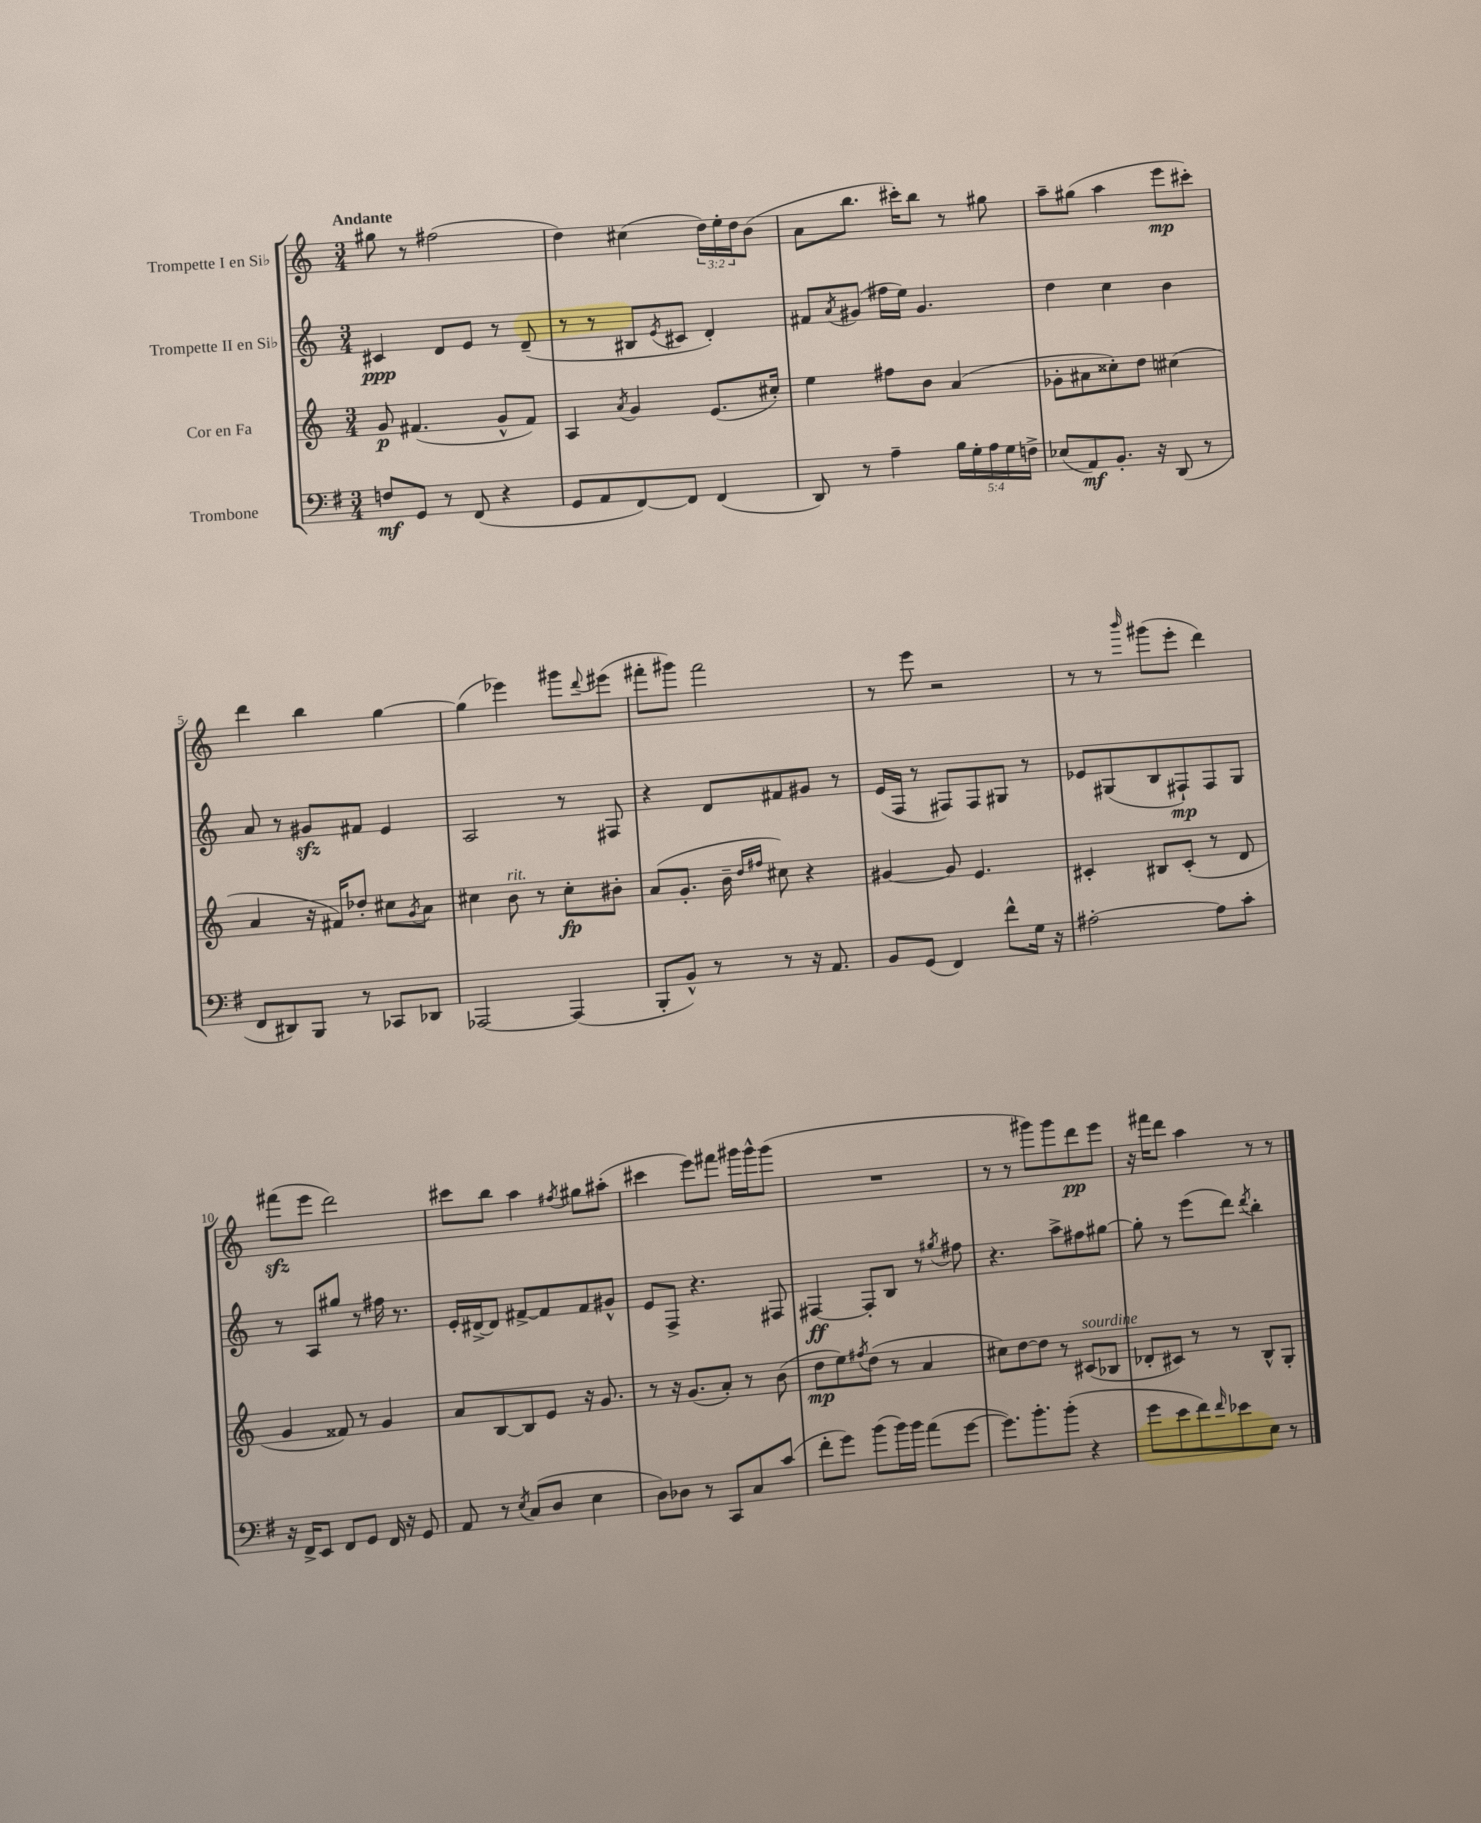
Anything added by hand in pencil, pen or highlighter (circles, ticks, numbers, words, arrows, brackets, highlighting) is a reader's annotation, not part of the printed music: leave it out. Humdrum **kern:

**kern	**kern	**kern	**kern
*staff4	*staff3	*staff2	*staff1
*clefF4	*clefG2	*clefG2	*clefG2
*k[f#]	*k[]	*k[]	*k[]
*M3/4	*M3/4	*M3/4	*M3/4
8F	8g	4c#	8gg#
8GG	(4.f#	.	8r
8r	.	8d	(2ff#
(8FF#	.	8e	.
4r	8g^^	8r	.
.	8f#)	(8d~	.
=	=	=	=
8GG	4A	8r	4dd)
8AA	.	8r	.
.	8qa	.	.
[8FF#)	4g	8B#	(4cc#
.	.	8qe	.
8FF#]	.	8c#	.
(4FF#	(8.e	4d')	24dd)
.	.	.	24ee'
.	.	.	24dd
.	.	.	(8b
.	16cc#')	.	.
=	=	=	=
8DD)	4ee	8f#	8a
.	.	8qa	.
8r	.	(8g#	8.bb
4A~	8ff#	16ff#	.
.	.	16ee)	16ccc#')
.	8b	4.g#	8bb
20B	(4a	.	8r
20G'	.	.	.
20A	.	.	.
.	.	.	8gg#
20G	.	.	.
20F^	.	.	.
=	=	=	=
(8E-	8g-'	4dd	8aa~
8AA)	8a#	.	(8gg#
8.BB'	8cc##')	4cc	4aa
.	8dd	.	.
16r	.	.	.
(8DD	(4cc#	4b	8eee
8r	.	.	8ccc#')
=	=	=	=
8FF#	4a	8a	4ddd
8DD#)	.	8r	.
8BBB	16r	8g#	4bb
.	16f#)	.	.
8r	8dd-'	8f#	.
8CC-	8cc#	4e	[4gg
.	8qg	.	.
8DD-	8a	.	.
=	=	=	=
[2AAA-	4cc#	2A	(4gg]
.	8b	.	4eee-)
.	8r	.	.
(4AAA-]	8cc#'	8r	8ggg#
.	.	.	8qqddd
.	8b#'	8F#	(8eee#
=	=	=	=
8BBB'	(8a	4r	8fff#'
8BB^^)	8.g'	.	8ggg#)
8r	.	8d	2fff#
.	16b~	.	.
.	16qqdd	.	.
.	16qqff#	.	.
8r	8cc#)	8f#	.
16r	4r	8g#	.
8.AA	.	.	.
.	.	8r	.
=	=	=	=
8BB	[4g#	(16e	8r
.	.	16F	.
(8GG	.	8r	8eee
4FF#)	8g#]	8F#)	2r
.	4.e	8F#	.
8f#^^	.	8G#	.
16G	.	8r	.
16r	.	.	.
=	=	=	=
[2A#'	4c#'	8e-	8r
.	.	(8G#	8r
.	.	.	16qqbbb
.	8B#	8B	(8ggg#
.	(8c#'	8F#`)	8eee'
8A#]	8r	8F#	4ddd)
8c'	8d	8G#	.
=	=	=	=
16r	4g	8r	(8fff#
16FF#^	.	.	.
8EE	.	8A	8eee
8FF#	8f##)	8gg#	2ddd)
8GG	8r	8r	.
16FF#	4g	16ff#	.
16r	.	8.r	.
8GG	.	.	.
=	=	=	=
8AA	8a	16e'	8ccc#
.	.	[16d#^	.
8r	[8B	8d#]	8bb
8qE	.	.	.
(8C	8B]	[8f#^	4aa
8D	8e	8f#]	.
.	.	.	8qff#
4E	16r	8f#	8gg#
.	8.g	.	.
.	.	8g#^^	(8aa#'
=	=	=	=
8D)	8r	8e	4ccc#
8D-	16r	8F^	.
.	(8.g	.	.
8r	.	4.r	8eee)
8CC	8a')	.	8fff#
8C	8r	.	16ggg#
.	.	.	16ggg#^^
(8c	(8b	8F#	(8ggg#
=	=	=	=
8f#'	8dd	[4F#	2.r
8g)	8ee)	.	.
.	8qff#	.	.
(8b	(8dd	8F#']	.
16b)	8r	8B	.
16b	.	.	.
(8a	4a	8r	.
.	.	8qgg#	.
[8g	.	8ff#	.
=	=	=	=
8.g])	8cc#)	4.r	8r
.	[8dd	.	8r
8.b'	.	.	.
.	8dd]	.	8ggg#)
(8b'	8r	8aa^	8ggg#
4r	(8c#	8ff#	8ddd
.	8B-	[8gg#	8eee
=	=	=	=
8g	8d-'	8gg#']	16r
.	.	.	16fff#
8e	8c#)	8r	8ddd
8f#)	8r	(8eee	4aa
16qqf#	.	.	.
8e-	8r	8ddd)	.
.	.	8qddd	.
8E	8B^^	4bb'	8r
8r	8G'	.	8r
==	==	==	==
*-	*-	*-	*-
